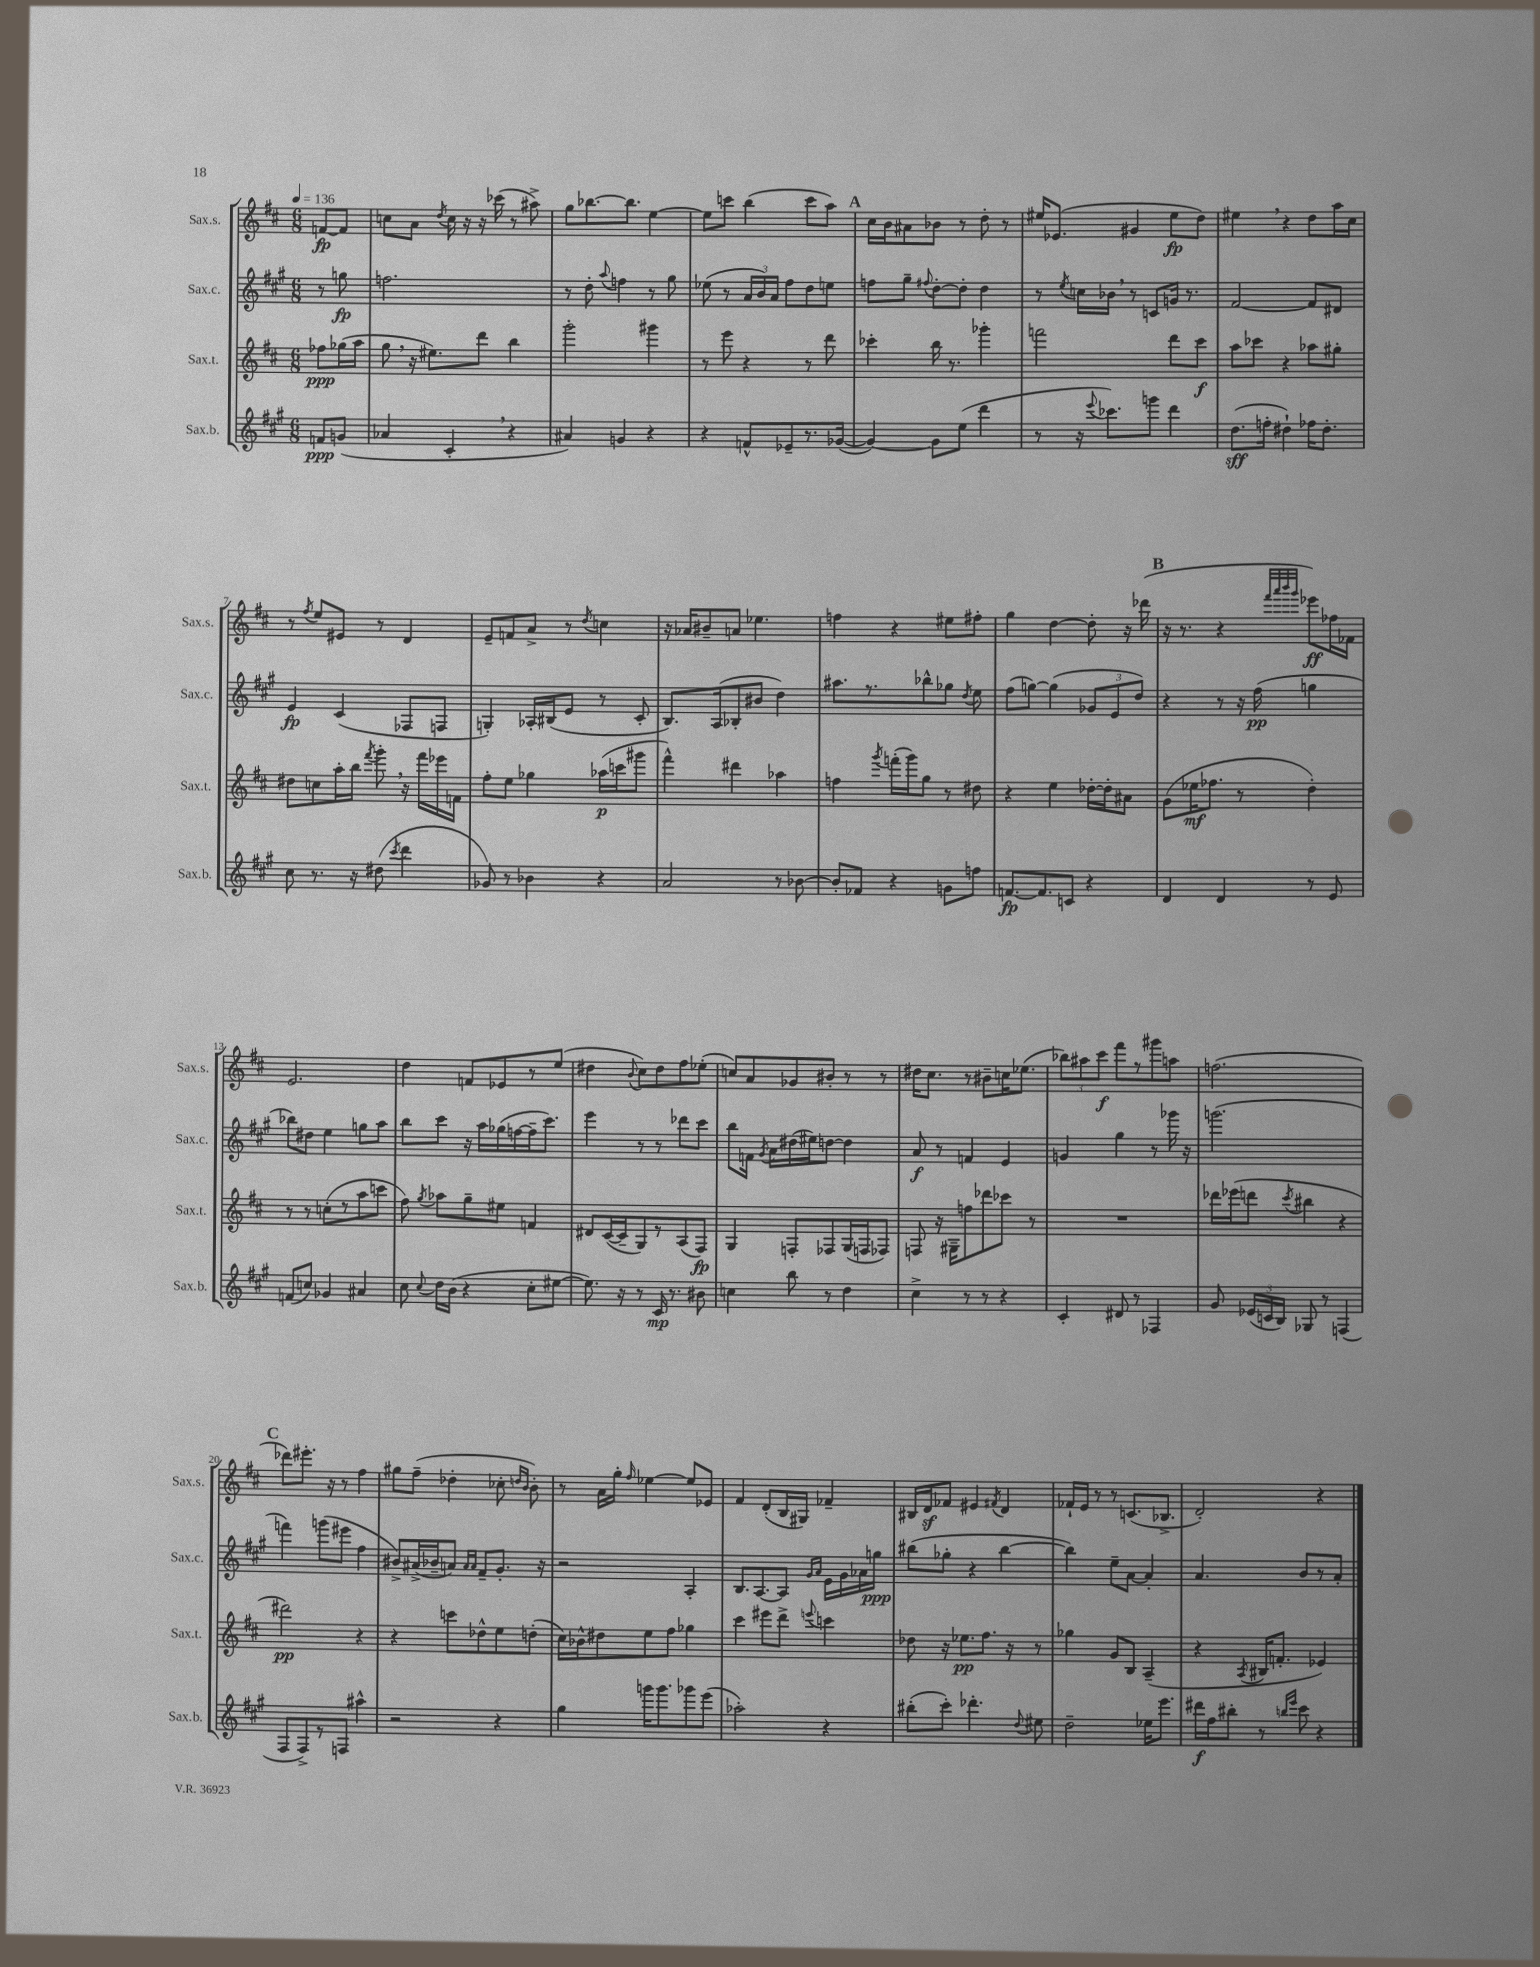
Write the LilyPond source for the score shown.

<<
\new StaffGroup <<
\new Staff = "s0" \with { instrumentName = "Sax.s." shortInstrumentName = "Sax.s." } {
    \clef treble \key d \major \numericTimeSignature \time 6/8 \partial 4 \tempo 4 = 136
    \autoBeamOff f'8[~\fp f'8] |
    c''8[ a'8] \acciaccatura { d''8 } c''16 r16 r16 ces'''16( r8 ais''8->) |
    g''8[ bes''8.~ bes''8.] e''4~ |
    e''8[ c'''8] b''4( c'''8[ a''8]) |
    \mark \markup { \bold "A" } cis''16[ b'16 ais'8 bes'8] r8 d''8-. r8 |
    eis''16[ ees'8.]( gis'4 eis''8[\fp d''8]) |
    eis''4 \breathe r4 d''8[ a''16 cis''16] |
    r8 \acciaccatura { fis''8 } e''8[ eis'8] r8 d'4 |
    e'8[-- f'8 a'8]-> r8 \acciaccatura { d''8 } c''4 |
    r16 aes'16[ bis'8-- a'8] ees''4. |
    f''4 r4 eis''8[ fis''8]-. |
    g''4 d''4~ d''8-. r16 des'''16( |
    \mark \markup { \bold "B" } r16 r8. r4 \grace { fis'''32[ a'''32 b'''32 g'''32] } ees'''8[\ff) fes''16 fes'16] |
    e'2. |
    d''4 f'8[ ees'8 r8 e''8]( |
    dis''4 \appoggiatura { b'8 } cis''8[) dis''8 fis''8 ees''8]-.( |
    c''8[) a'8 ges'8 bis'8]-. r8 r8 |
    dis''16[ cis''8.] r8 bis'8[-- c''16 ees''8.]( |
    \tuplet 3/2 { bes''8[) ais''8 cis'''8]\f } fis'''8[ r8 gis'''8 a''8] |
    f''2.( |
    \mark \markup { \bold "C" } des'''8[) eis'''8.]-. r16 r8 fis''4 |
    gis''8[ fis''8]--( des''4-. ces''8-. \grace { d''16[ b'16] } b'8-.) |
    r8 a'16[ g''16]-. \grace { fis''16 } ees''4~ ees''8[ ees'8] |
    fis'4 d'8[-.( b16 gis16]) fes'4-- |
    bis16[ d'16\sf fes'8] eis'4 \acciaccatura { fis'8 } d'4 |
    fes'16[-! e'16] r8 r8 c'8.[( bes8.]-> |
    d'2-.) r4 \bar "|." |
}
\new Staff = "s1" \with { instrumentName = "Sax.c." shortInstrumentName = "Sax.c." } {
    \clef treble \key a \major \numericTimeSignature \time 6/8 \partial 4
    \autoBeamOff r8 g''8\fp |
    f''2. |
    r8 d''8-. \appoggiatura { a''8 } f''4 r8 gis''8 |
    ees''8( r8 \tuplet 3/2 { a'16[ b'16) a'16] } fis''8[ d''8 e''8] |
    \mark \markup { \bold "A" } f''8[ gis''8]-- \appoggiatura { fis''8 } d''8[~-. d''8]-. d''4 |
    r8 \acciaccatura { e''8 } c''16[ bes'16] \breathe r8 c'8[ g'16] r8. |
    fis'2~ fis'8[ dis'8] |
    e'4\fp cis'4( fes8[ f8] |
    g4-.) aes16[-. bis16( e'8] r8 cis'8-. |
    b8.[) a16( bes8-. bis'8] d''4) |
    ais''8.[ r8. bes''8-^ ges''8] \acciaccatura { d''8 } e''8 |
    fis''8[( g''8]~) g''4( \tuplet 3/2 { ges'8[ e'8 d''8]) } |
    \mark \markup { \bold "B" } r4 r8 r16 fis''16\pp( g''4 |
    bes''8[) dis''8] e''4 g''8[ a''8] |
    b''8[ cis'''8] r16 a''16[ ges''16( f''16~ f''16-- cis'''8.]) |
    e'''4 r8 r8 des'''8[ cis'''8] |
    b''8[ f'16] \acciaccatura { gis'8 } a'16[ dis''16( eis''16) d''8]~ d''4 |
    a'8\f r8 f'4 e'4 |
    g'4 gis''4 r8 ges'''16 r16 |
    g'''2.( |
    \mark \markup { \bold "C" } f'''4) g'''8[( eis'''8] fis''4 |
    bis'8[->) ais'16->( bes'16-- a'8]) \grace { a'16[ a'16] } fis'8[-- gis'8.]-. r16 |
    r2 a4-. |
    b8.[ a8.~ a8] \grace { gis'16[ a'16] } e'16[ gis'16 aes'16 g''16]\ppp |
    bis''8[( ges''8]-. r4 bis''4~ |
    bis''4) e''8[-- a'8]~ a'4-. |
    a'4. b'8[ r8 a'8]-. \bar "|." |
}
\new Staff = "s2" \with { instrumentName = "Sax.t." shortInstrumentName = "Sax.t." } {
    \clef treble \key d \major \numericTimeSignature \time 6/8 \partial 4
    \autoBeamOff fes''8[\ppp ges''16( a''16] |
    g''8 \breathe r16 eis''8.[) d'''8] b''4 |
    g'''2-. gis'''4 |
    r8 e'''8 r4 r8 d'''8 |
    \mark \markup { \bold "A" } ces'''4-. b''16 r8. ges'''4-. |
    f'''2 d'''8[ cis'''8]\f |
    a''8[ ces'''8] r4 aes''8[ gis''8]-. |
    dis''8[ c''8 a''16-. b''16] \acciaccatura { fis'''8 } g'''8-. \breathe r16 fis'''16[ ees'''16 f'16] |
    fis''8[-. e''8] ges''4 aes''16[\p( c'''16 gis'''8] |
    fis'''4-^) dis'''4 aes''4 |
    f''4 \acciaccatura { g'''8 } f'''16[-.( g'''16) g''8] r8 dis''8 |
    r4 e''4 des''16[~-. des''16-. ais'8] |
    \mark \markup { \bold "B" } g'8[( ees''16\mf fes''8.] r8 d''4-.) |
    r8 r8 c''8[-.( r8 a''8 c'''8] |
    fis''8) \acciaccatura { g''8 } aes''8[ g''8-- eis''8] f'4 |
    dis'8[ cis'16~( cis'16-- g8) r8 a8( fis8]\fp) |
    g4 f8[-. fes8 g16( f16 fes8]) |
    f8 r16 gis16[-- f''8 des'''8 ces'''8] r8 |
    R2. |
    des'''16[ ees'''16( d'''8] \acciaccatura { cis'''8 } bis''4 r4 |
    \mark \markup { \bold "C" } dis'''2\pp) r4 |
    r4 c'''8[ des''8-^ e''8 d''8]-.( |
    cis''16[) bes'16-^ dis''8 e''8 fis''8] ges''4 |
    cis'''4 eis'''8[ d'''8]-> \appoggiatura { e'''8 } c'''4 |
    des''8 r16 ees''8.[\pp fis''8.] r16 r8 |
    ges''4 g'8[ b8] a4--( |
    r4 \acciaccatura { a8 } bis16[ f'8.]-. ees'4) \bar "|." |
}
\new Staff = "s3" \with { instrumentName = "Sax.b." shortInstrumentName = "Sax.b." } {
    \clef treble \key a \major \numericTimeSignature \time 6/8 \partial 4
    \autoBeamOff f'8[\ppp g'8]( |
    aes'4 cis'4-. \breathe r4 |
    ais'4) g'4 r4 |
    r4 f'8[-^ ees'8-- r8. ges'16]~( |
    \mark \markup { \bold "A" } ges'4~) ges'8[ e''8]( d'''4 |
    r8 r16 \appoggiatura { e'''8 } ces'''8.[) g'''8] d'''4 |
    d''8.[\sff( f''16]-. dis''4-!) fes''16[ dis''8.]-. |
    cis''8 r8. r16 dis''8( \acciaccatura { cis'''8 } d'''4 |
    ges'8) r8 bes'4 r4 |
    a'2 r8 bes'8~ |
    bes'8[-. fes'8] r4 g'8[ f''8] |
    f'8.[~\fp f'8. c'8] r4 |
    \mark \markup { \bold "B" } d'4 d'4 r8 e'8 |
    f'8[( c''8]) ges'4 ais'4 |
    cis''8 \appoggiatura { cis''8 } d''16[ b'16]( r4 cis''8[-. eis''8]~ |
    eis''8.) r16 r8 cis'16\mp r8. bis'8 |
    c''4 b''8 r8 d''4 |
    cis''4-> r8 r8 r4 |
    cis'4-. dis'8 r8 fes4 |
    gis'8 \tuplet 3/2 { ees'16[( c'16 b16]) } ges8 r8 f4( |
    \mark \markup { \bold "C" } fis8[ fis8->) r8 f8] ais''4-^ |
    r2 r4 |
    gis''4 g'''16[ g'''8. ges'''8 e'''8]( |
    aes''2-.) r4 |
    bis''8[-.( cis'''8]-.) des'''4.-. \appoggiatura { d''8 } eis''8 |
    d''2-- ees''16[ e'''8.] |
    dis'''16[\f fis''16 bis''8]-. r8 \grace { b''16[ e'''16] } cis'''8 r4 \bar "|." |
}
>>
>>
